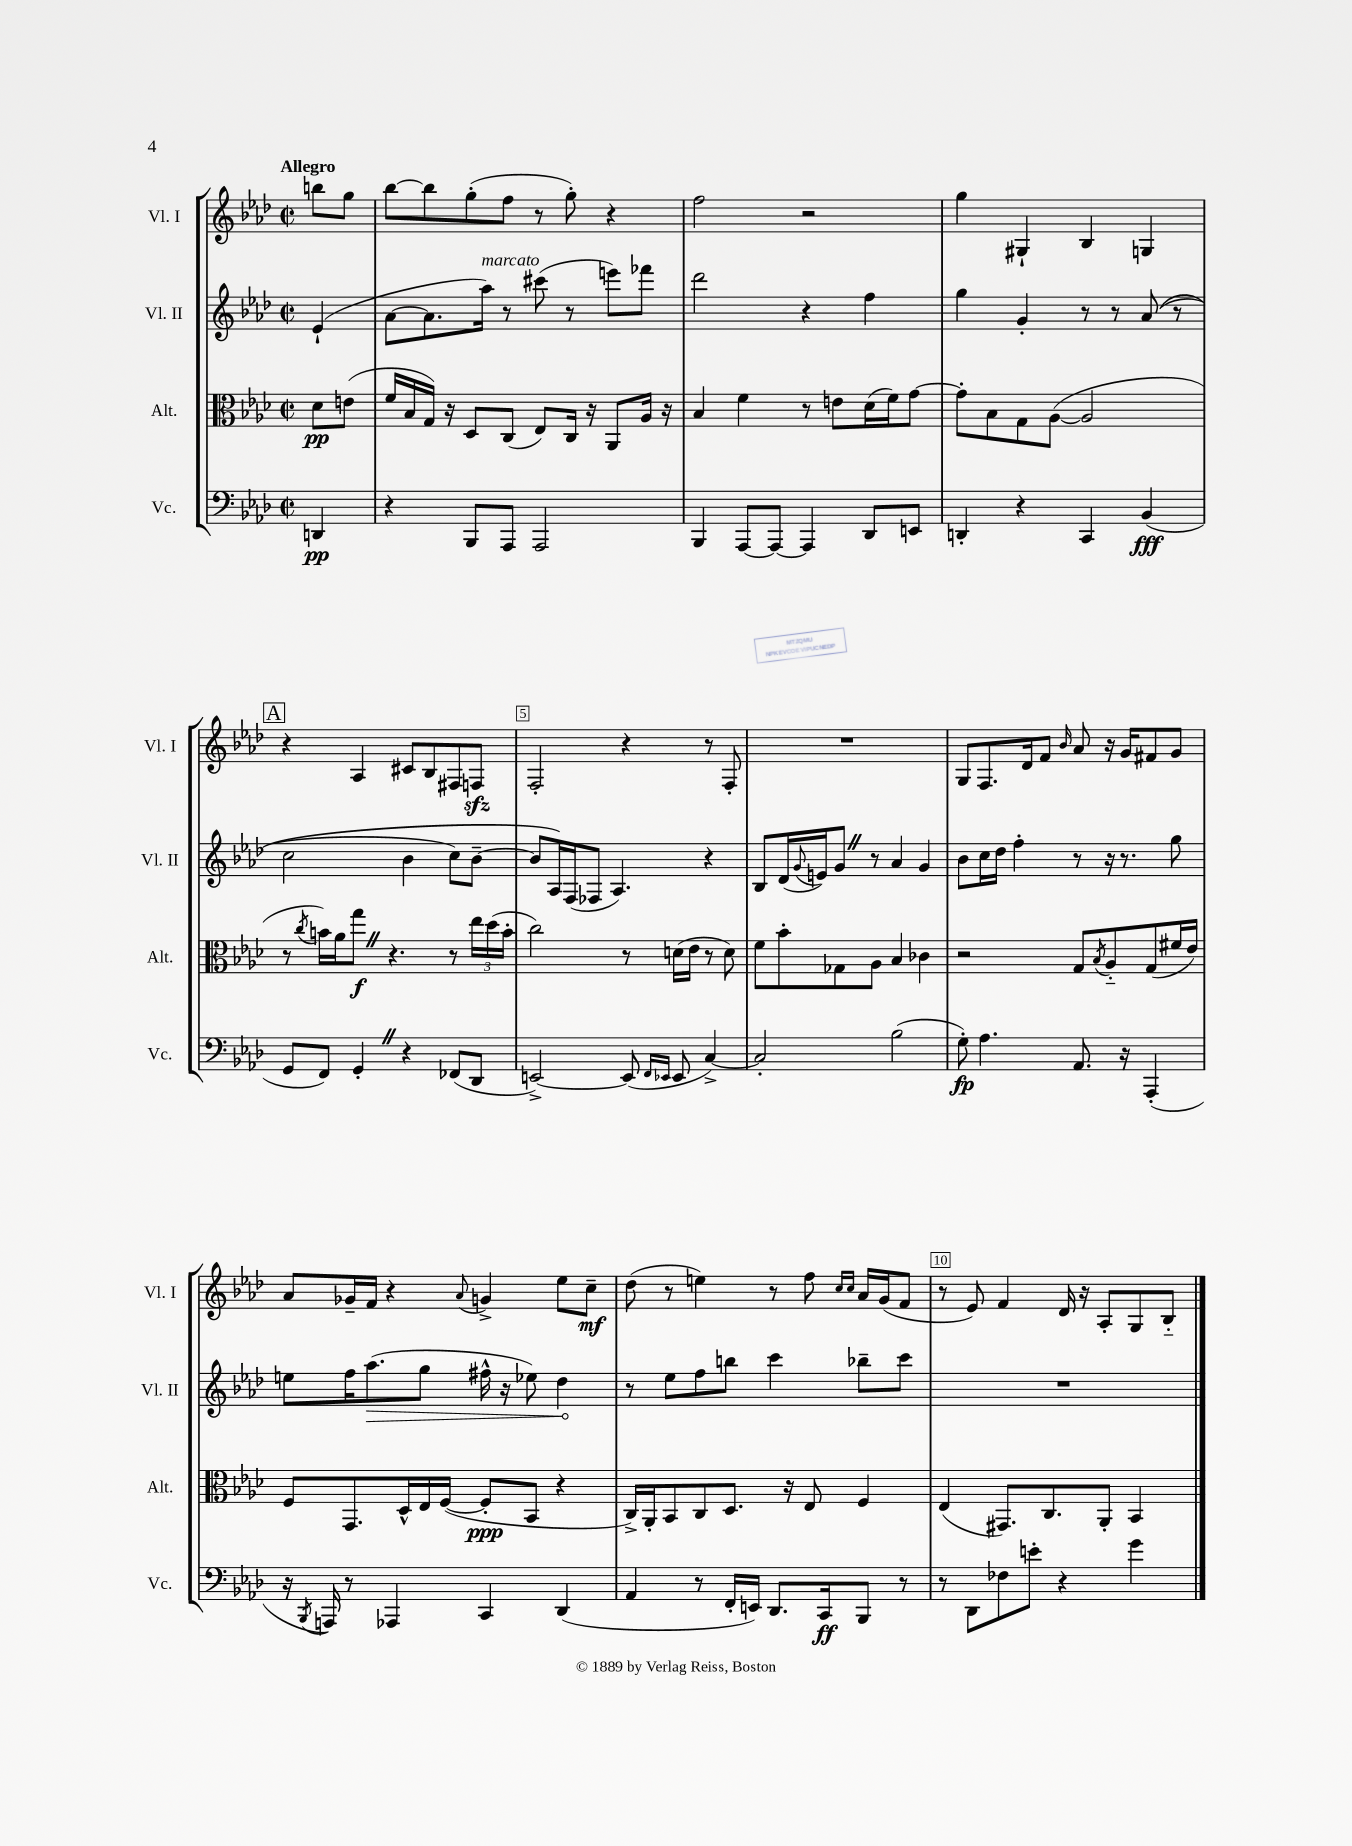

**kern	**dynam	**kern	**dynam	**kern	**dynam	**kern	**dynam
*part4	*part4	*part3	*part3	*part2	*part2	*part1	*part1
*staff4	*staff4	*staff3	*staff3	*staff2	*staff2	*staff1	*staff1
*I"Vc.	*	*I"Alt.	*	*I"Vl. II	*	*I"Vl. I	*
*I'Vc.	*	*I'Alt.	*	*I'Vl. II	*	*I'Vl. I	*
*clefF4	*	*clefC3	*	*clefG2	*	*clefG2	*
*k[b-e-a-d-]	*	*k[b-e-a-d-]	*	*k[b-e-a-d-]	*	*k[b-e-a-d-]	*
*M2/2	*	*M2/2	*	*M2/2	*	*M2/2	*
*met(c|)	*	*met(c|)	*	*met(c|)	*	*met(c|)	*
=	=	=	=	=	=	=	=
!	!	!	!	!	!	!LO:TX:a:B:t=Allegro	!
4DDn/	pp	8d-\L	pp	(4e-`/	.	8bbn\L	.
.	.	(8en\J	.	.	.	8gg\J	.
=1	=1	=1	=1	=1	=1	=1	=1
4r	.	16f/LL	.	[8a-\L	.	[8bb-\L	.
.	.	16B-/	.	.	.	.	.
.	.	16G/JJ)	.	8.a-\]	.	8bb-\]	.
.	.	16r	.	.	.	.	.
8BBB-/L	.	8D-/L	.	.	.	(8gg'\	.
!	!	!	!	!LO:TX:a:i:t=marcato	!	!	!
.	.	.	.	16aa-\Jk)	.	.	.
8AAA-/J	.	(8C/J	.	8r	.	8ff\J	.
2AAA-/	.	8E-/L)	.	(8ccc#X\	.	8r	.
.	.	16C/Jk	.	8r	.	8gg'\)	.
.	.	16r	.	.	.	.	.
.	.	8AA-/L	.	8eeen\L)	.	4r	.
.	.	16A-/Jk	.	8fff-X\J	.	.	.
.	.	16r	.	.	.	.	.
=2	=2	=2	=2	=2	=2	=2	=2
4BBB-/	.	4B-/	.	2ddd-\	.	2ff\	.
[8AAA-/L	.	4f\	.	.	.	.	.
8AAA-/J_	.	.	.	.	.	.	.
4AAA-/]	.	8r	.	4r	.	2r	.
.	.	8en\L	.	.	.	.	.
8DD-/L	.	(16d-\L	.	4ff\	.	.	.
.	.	16f\J)	.	.	.	.	.
8EEn/J	.	[8g\J	.	.	.	.	.
=3	=3	=3	=3	=3	=3	=3	=3
4DDn'/	.	8g'\L]	.	4gg\	.	4gg\	.
.	.	8B-\	.	.	.	.	.
4r	.	8G\	.	4g'/	.	4G#X`/	.
.	.	([8A-\J	.	.	.	.	.
4CC/	.	2A-/]	.	8r	.	4B-/	.
.	.	.	.	8r	.	.	.
(4BB-/	fff	.	.	((8a-/	.	4Gn/	.
.	.	.	.	8r	.	.	.
!!LO:LB:g=z
!!LO:REH:place=s1:t=A
=4	=4	=4	=4	=4	=4	=4	=4
8GG/L	.	8r	.	2cc\	.	4r	.
.	.	8qcc/	.	.	.	.	.
8FF/J)	.	16bn\LL)	.	.	.	.	.
.	.	16a-\J	.	.	.	.	.
4GG'Z/	.	8ggZ\J	f	.	.	4A-/	.
.	.	4.r	.	.	.	.	.
4r	.	.	.	4b-\	.	8c#X/L	.
.	.	.	.	.	.	8B-/	.
(8FF-X/L	.	8r	.	8cc\L)	.	8F#X/	.
8DD-/J	.	24ee-\LL	.	[8b-~\J	.	8Fnzz/J	.
.	.	(24dd-\	.	.	.	.	.
.	.	24b'\JJ	.	.	.	.	.
=5	=5	=5	=5	=5	=5	=5	=5
[2EEn^/)	.	2cc\)	.	8b-/L]	.	2F'/	.
.	.	.	.	16A-/L)	.	.	.
.	.	.	.	(16F/J	.	.	.
.	.	.	.	8F-X/J	.	.	.
.	.	.	.	4.A-/)	.	.	.
(8EE/]	.	8r	.	.	.	4r	.
16qqFF/LL	.	.	.	.	.	.	.
16qqEE-X/JJ	.	.	.	.	.	.	.
8EE-/	.	(16dn\LL	.	.	.	.	.
.	.	16e-\JJ	.	.	.	.	.
[4C^/)	.	8r	.	4r	.	8r	.
.	.	8d\)	.	.	.	8F'/	.
=6	=6	=6	=6	=6	=6	=6	=6
2C'/]	.	8f\L	.	8B-/L	.	1r	.
.	.	8b-'\	.	(16d-/L	.	.	.
.	.	.	.	8qqg/	.	.	.
.	.	.	.	16en/J)	.	.	.
.	.	8G-X\	.	8gZ/J	.	.	.
.	.	8A-\J	.	8r	.	.	.
(2B-\	.	4B-/	.	4a-/	.	.	.
.	.	4c-X\	.	4g/	.	.	.
=7	=7	=7	=7	=7	=7	=7	=7
8G'\)	fp	2r	.	8b-\L	.	8G/L	.
4.A-\	.	.	.	16cc\L	.	8.F/	.
.	.	.	.	16dd-\JJ	.	.	.
.	.	.	.	4ff'\	.	.	.
.	.	.	.	.	.	16d-/k	.
.	.	.	.	.	.	8f/J	.
.	.	.	.	.	.	16qqb-/	.
8.AA-/	.	8G/L	.	8r	.	8a-/	.
.	.	8qB-/	.	.	.	.	.
.	.	8A-/	.	16r	.	16r	.
16r	.	.	.	8.r	.	16g/KL	.
(4AAA-'/	.	(8G/	.	.	.	8f#X/	.
.	.	16f#X/L	.	8gg\	.	8g/J	.
.	.	16e-/JJ)	.	.	.	.	.
!!LO:LB:g=z
=8	=8	=8	=8	=8	=8	=8	=8
16r	.	8F/L	.	8een\L	.	8a-/L	.
8qBBB-/	.	.	.	.	.	.	.
16AAAn/)	.	.	.	.	.	.	.
8r	.	8.GG/	.	16ff\K	.	16g-X~/L	.
!	!	!	!	!	!LO:HP:b	!	!
.	.	.	.	(8.aa-\	>	16f/JJ	.
4AAA-X/	.	.	.	.	.	4r	.
.	.	16D-^^/L	.	.	.	.	.
.	.	16E-/	.	8gg\J	.	.	.
.	.	([16F/JJ	.	.	.	.	.
.	.	.	.	.	.	8qqa-/	.
4CC/	.	8F'/L]	ppp	16ff#X^^\	.	4gn^/	.
.	.	.	.	16r	.	.	.
.	.	8BB-/J	.	8ee-X\)	.	.	.
(4DD-/	.	4r	.	4dd-\	.	8ee-\L	.
.	.	.	.	.	.	8cc~\J	mf
.	.	.	.	.	]	.	.
=9	=9	=9	=9	=9	=9	=9	=9
4AA-/	.	16C^/LL)	.	8r	.	(8dd-\	.
.	.	16AA-'/J	.	.	.	.	.
.	.	8BB-/	.	8ee-\L	.	8r	.
8r	.	8C/	.	8ff\	.	4een\)	.
16FF'/LL	.	8.D-/J	.	8bbn\J	.	.	.
16EEn/JJ)	.	.	.	.	.	.	.
8.DD-/L	.	.	.	4ccc\	.	8r	.
.	.	16r	.	.	.	.	.
.	.	8E-/	.	.	.	8ff\	.
16CC/k	ff	.	.	.	.	.	.
.	.	.	.	.	.	16qqcc/LL	.
.	.	.	.	.	.	16qqcc/JJ	.
8BBB-/J	.	4F/	.	8bb-X~\L	.	16a-/LL	.
.	.	.	.	.	.	(16g/J	.
8r	.	.	.	8ccc\J	.	8f/J	.
=10	=10	=10	=10	=10	=10	=10	=10
8r	.	(4E-/	.	1r	.	8r	.
8DD-\L	.	.	.	.	.	8e-/)	.
8F-X\	.	8.GG#X/L)	.	.	.	4f/	.
8en'\J	.	.	.	.	.	.	.
.	.	8.C/	.	.	.	.	.
4r	.	.	.	.	.	16d-/	.
.	.	.	.	.	.	16r	.
.	.	8AA-'/J	.	.	.	8A-'/L	.
4g\	.	4BB-/	.	.	.	8G/	.
.	.	.	.	.	.	8B-/J	.
==	==	==	==	==	==	==	==
*-	*-	*-	*-	*-	*-	*-	*-
